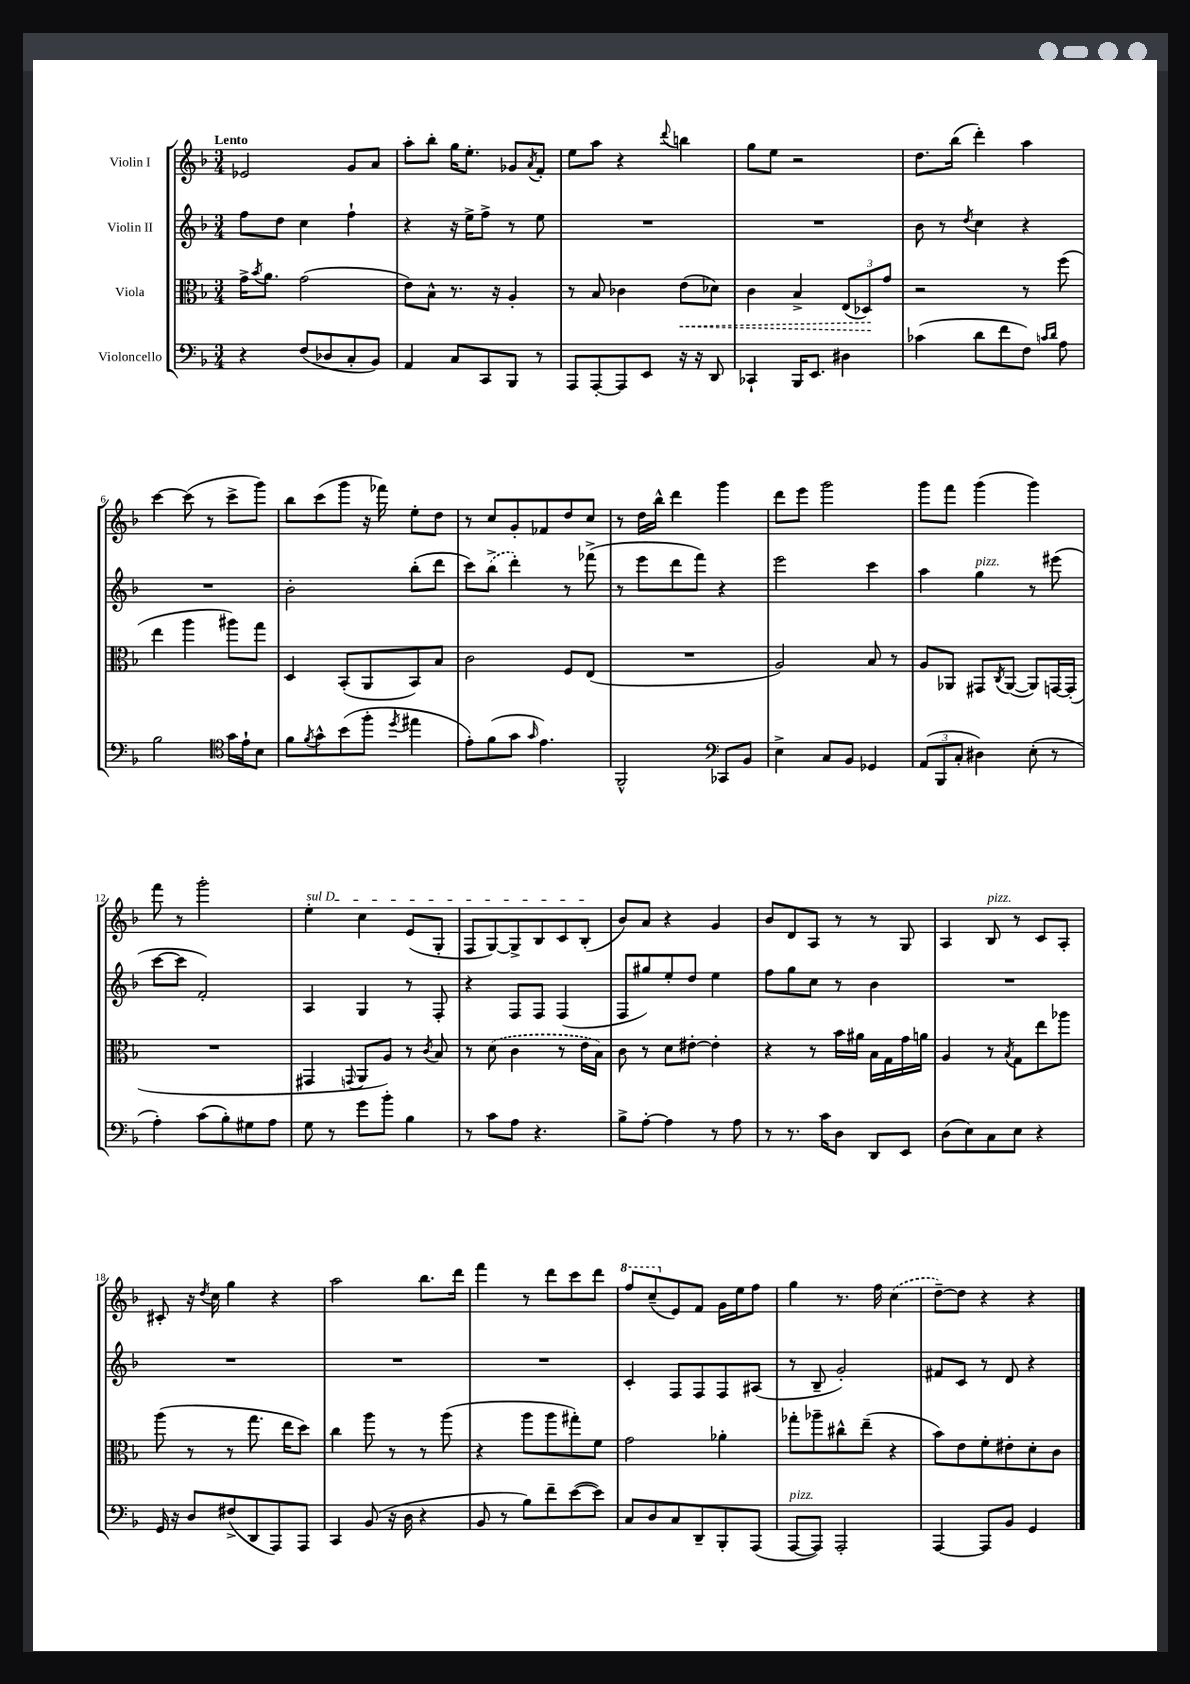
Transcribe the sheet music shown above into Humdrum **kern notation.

**kern	**kern	**kern	**kern
*staff4	*staff3	*staff2	*staff1
*clefF4	*clefC3	*clefG2	*clefG2
*k[b-]	*k[b-]	*k[b-]	*k[b-]
*M3/4	*M3/4	*M3/4	*M3/4
4r	16g^	8ff	2e-
.	8qb-	.	.
.	8.a	.	.
.	.	8dd	.
(8F	(2g	4cc	.
8D-	.	.	.
8C'	.	4ff`	8g
8BB-)	.	.	8a
=	=	=	=
4AA	8e)	4r	8aa'
.	8B-^^	.	8bb-'
8C	8.r	16r	16gg
.	.	16ee^	8.ee'
8CC	.	8ff^	.
.	16r	.	.
8BBB-	4A'	8r	8g-
.	.	.	8qa
8r	.	8ee	8f'
=	=	=	=
8AAA	8r	2.r	8ee
[8AAA'	8B-	.	8aa
8AAA]	4c-	.	4r
8EE	.	.	.
.	.	.	8qqddd
16r	(8e	.	4bb
16r	.	.	.
8DD	8d-)	.	.
=	=	=	=
4CC-`	4c	2.r	8gg
.	.	.	8ee
16BBB-	4B-^	.	2r
8.EE	.	.	.
4D#	(12E	.	.
.	12D-)	.	.
.	12g	.	.
=	=	=	=
(4c-	2r	8b-	8.dd
.	.	8r	.
.	.	.	(16bb-
.	.	8qdd	.
8d	.	4cc	4ddd')
8f	.	.	.
8F)	8r	4r	4aa
16qqc	.	.	.
16qqd	.	.	.
8A	(8ff	.	.
=	=	=	=
2B-	4ee	2.r	[4ccc
.	4aa	.	(8ccc]
.	.	.	8r
*clefC4	*	*	*
16g	8aa#)	.	8ccc^
16e`	.	.	.
8B-	8gg	.	8ggg)
=	=	=	=
8f	4D	2b-'	8bb-
8qf	.	.	.
8g^^	.	.	(8ccc
(8b-	(8BB-'	.	8ggg
8ff'	8AA	.	16r
.	.	.	16fff-)
8qdd	.	.	.
4ee#	8BB-)	(8bb-'	8ee'
.	8B-	8ddd	8dd
=	=	=	=
8e')	2c	8ccc)	8r
(8f	.	(8bb-^	8cc
8g	.	4ddd')	8g'
16qqg	.	.	.
4.e)	.	.	8f-
.	8F	8r	8dd
.	(8E	(8fff-^	8cc
=	=	=	=
2FF^^	2.r	8r	8r
.	.	8eee	16dd
.	.	.	16bb-^^
.	.	8ddd	4ddd
.	.	8fff)	.
*clefF4	*	*	*
8CC-	.	4r	4ggg
8BB-	.	.	.
=	=	=	=
4E^	2A)	2eee	8ddd
.	.	.	8eee
8C	.	.	2ggg
8BB-	.	.	.
4GG-	8B-	4ccc	.
.	8r	.	.
=	=	=	=
(12AA	8A	4aa	8ggg
12BBB-	.	.	.
.	8AA-	.	8fff
12C'	.	.	.
4D#)	8GG#	4gg	(4ggg
.	8qC	.	.
.	([8AA-	.	.
(8E'	8AA-])	8r	4ggg)
8r	[16GG	(8eee#	.
.	(16GG']	.	.
=	=	=	=
4A')	2.r	[8ccc	8fff
.	.	8ccc]	8r
(8c	.	2f')	2ggg'
8B-')	.	.	.
8G#	.	.	.
8A	.	.	.
=	=	=	=
8G	4GG#	4A	4ee'
8r	.	.	.
.	8qqGG	.	.
8g	8AA	4G	4cc
8b-'	8A)	.	.
4B-	8r	8r	(8e
.	8qc	.	.
.	8B-	8F'	8G'
=	=	=	=
8r	8r	4r	8F
8c	(8d	.	[8G)
8A	4c	8F	8G^]
4.r	.	8F	8B-
.	8r	(4F	8c
.	16e	.	(8B-'
.	16B-)	.	.
=	=	=	=
8B-^	8c	8F	8b-)
[8A'	8r	8gg#)	8a
4A]	8d	8ee'	4r
.	[8e#'	8dd	.
8r	4e#']	4ee	4g
8A	.	.	.
=	=	=	=
8r	4r	8ff	8b-
8.r	.	8gg	8d
.	8r	8cc	8A
16c	.	.	.
8D	16b-	8r	8r
.	16a#	.	.
8DD	16B-	4b-	8r
.	16G	.	.
8EE	16g	.	8G
.	16a	.	.
=	=	=	=
(8D	4A	2.r	4A
8E)	.	.	.
8C	8r	.	8B-
.	8qB-	.	.
8E	8G	.	8r
4r	8ee	.	8c
.	8aa-	.	8A'
=	=	=	=
16GG	(8aa	2.r	8c#'
16r	.	.	.
8D	8r	.	16r
.	.	.	8qdd
.	.	.	16cc
(8F#^	8r	.	4gg
8DD	8.gg	.	.
8AAA)	.	.	4r
.	16ee	.	.
8AAA	8dd)	.	.
=	=	=	=
4CC	4cc	2.r	2aa
(8BB-	8aa	.	.
16r	8r	.	.
16D	.	.	.
4r	8r	.	8.bb-
.	(8aa	.	.
.	.	.	16ddd
=	=	=	=
8BB-	4r	2.r	4fff
8r	.	.	.
8B-)	8aa	.	8r
8f~	8aa	.	8ddd
([8e	8gg#')	.	8ccc
8e])	8f	.	8ddd
=	=	=	=
8C	2g	4c'	8fff
8D	.	.	(8ccc~
8C	.	8F	8e)
8DD~	.	8F	8f
8BBB-'	4a-'	8F	16g
.	.	.	16ee
(8AAA	.	(8A#	8ff
=	=	=	=
[8AAA	8gg-'	8r	4gg
8AAA])	8aa-~	8B-~	.
2AAA'	8cc#^^	2g')	8.r
.	(8ee~	.	.
.	.	.	16ff
.	4r	.	(4cc
=	=	=	=
[4AAA	8b-)	8f#	[8dd~)
.	8e	8c	8dd]
8AAA]	8f'	8r	4r
8BB-	8e#'	8d	.
4GG	8d'	4r	4r
.	8c	.	.
==	==	==	==
*-	*-	*-	*-
